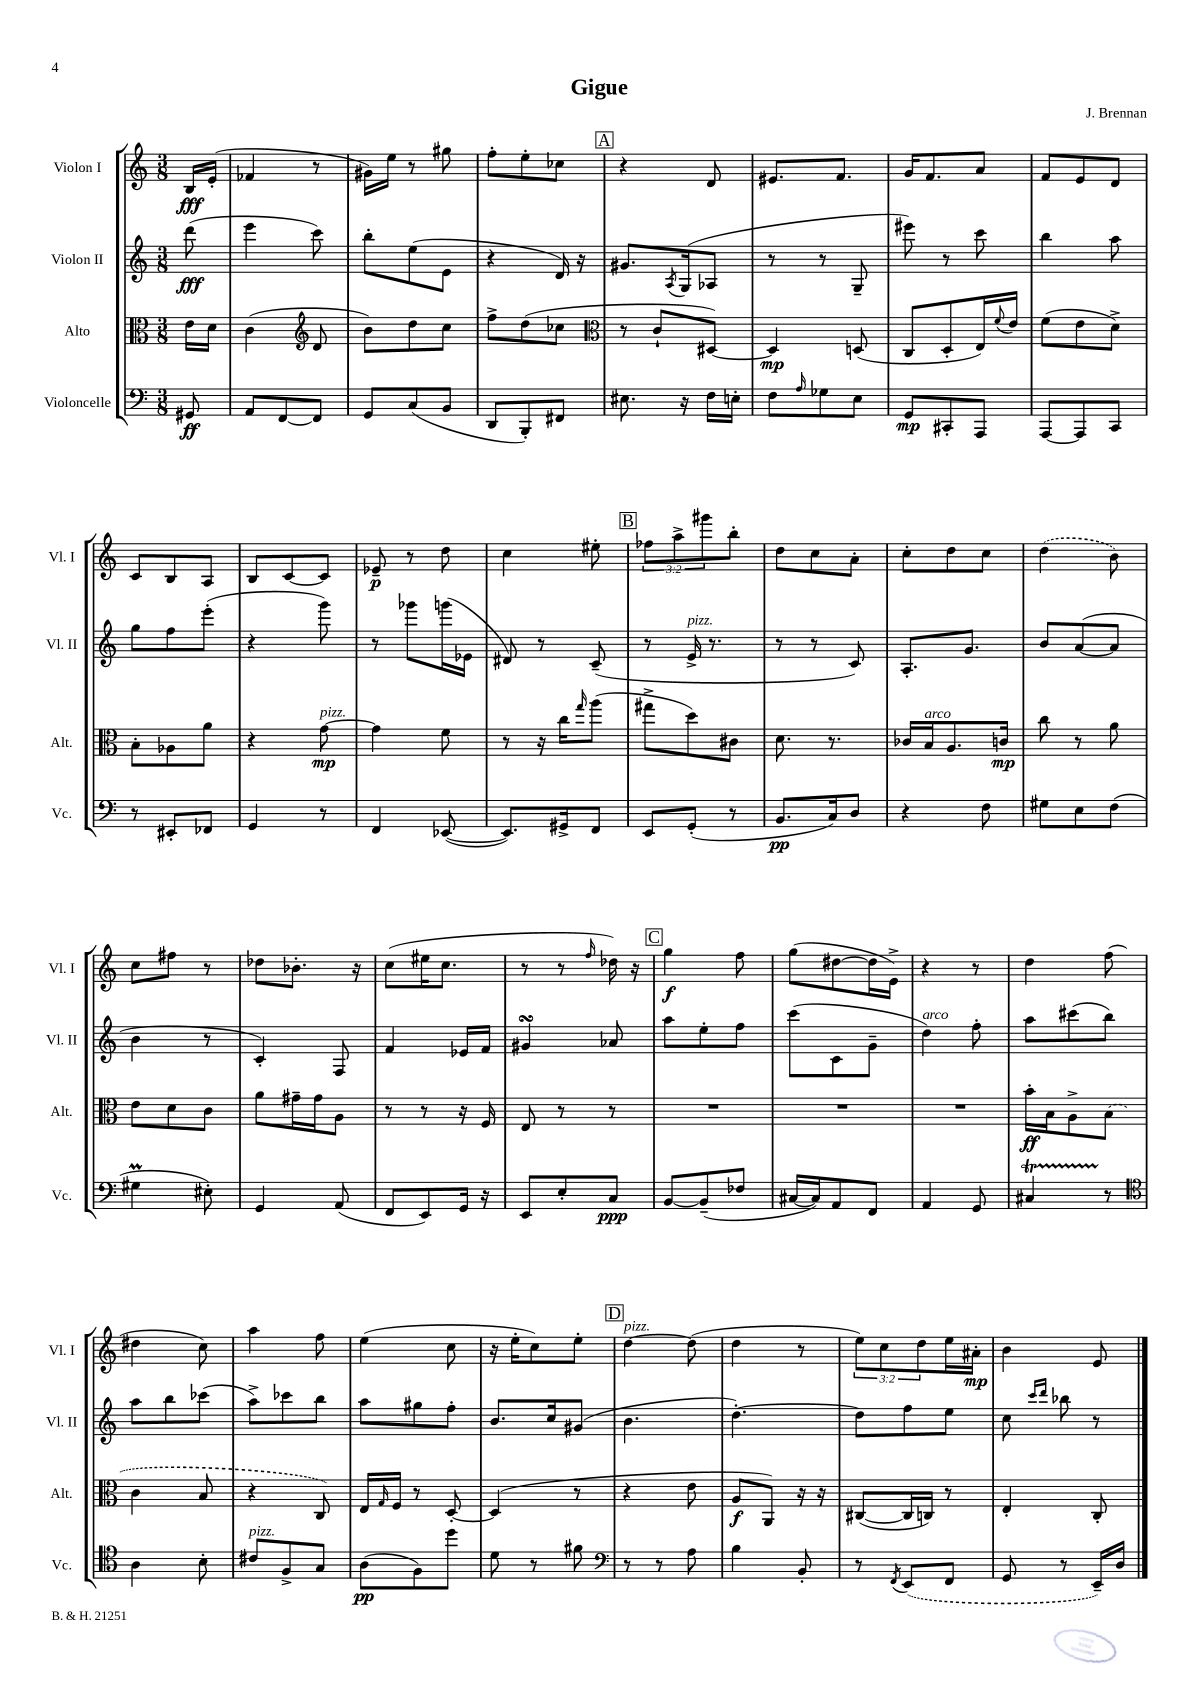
\header { title = "Gigue" composer = "J. Brennan" }
<<
\new StaffGroup <<
\new Staff = "s0" \with { instrumentName = "Violon I" shortInstrumentName = "Vl. I" } {
    \clef treble \key c \major \numericTimeSignature \time 3/8 \override Staff.TupletNumber.text = #tuplet-number::calc-fraction-text \partial 8
    b16\fff e'16-.( |
    fes'4 r8 |
    gis'16) e''16 r8 gis''8 |
    f''8-. e''8-. ces''8 |
    \mark \markup { \box "A" } r4 d'8 |
    eis'8. f'8. |
    g'16 f'8. a'8 |
    f'8 e'8 d'8 |
    c'8 b8 a8 |
    b8 c'8~ c'8 |
    ees'8--\p r8 d''8 |
    c''4 eis''8-. |
    \mark \markup { \box "B" } \tuplet 3/2 { fes''8 a''8-> gis'''8 } b''8-. |
    d''8 c''8 a'8-. |
    c''8-. d''8 c''8 |
    \once \slurDashed d''4( b'8) |
    c''8 fis''8 r8 |
    des''8 bes'8.-. r16 |
    c''8( eis''16 c''8. |
    r8 r8 \grace { f''16 } des''16) r16 |
    \mark \markup { \box "C" } g''4\f f''8 |
    g''8( dis''8~ dis''16 e'16->) |
    r4 r8 |
    d''4 f''8( |
    dis''4 c''8) |
    a''4 f''8 |
    e''4( c''8 |
    r16 e''16-. c''8) e''8-. |
    \mark \markup { \box "D" } d''4~^\markup { \italic "pizz." } d''8( |
    d''4 r8 |
    \tuplet 3/2 { e''8) c''8 d''8 } e''16 ais'16-.\mp |
    b'4 e'8 \bar "|." |
}
\new Staff = "s1" \with { instrumentName = "Violon II" shortInstrumentName = "Vl. II" } {
    \clef treble \key c \major \numericTimeSignature \time 3/8 \partial 8
    d'''8\fff( |
    e'''4 c'''8) |
    b''8-. e''8( e'8 |
    r4 d'16) r16 |
    \mark \markup { \box "A" } gis'8. \acciaccatura { a8 } g16( aes8 |
    r8 r8 g8-- |
    eis'''8) r8 c'''8 |
    b''4 a''8 |
    g''8 f''8 e'''8-.( |
    r4 g'''8) |
    r8 ges'''8 g'''16( ees'16 |
    dis'8) r8 c'8--( |
    \mark \markup { \box "B" } r8 e'16->^\markup { \italic "pizz." } r8. |
    r8 r8 c'8) |
    a8.-. g'8. |
    b'8 a'8~( a'8 |
    b'4 r8 |
    c'4-.) f8 |
    f'4 ees'16 f'16 |
    gis'4\turn aes'8 |
    \mark \markup { \box "C" } a''8 e''8-. f''8 |
    c'''8( c'8 g'8-- |
    d''4^\markup { \italic "arco" }) f''8-. |
    a''8 cis'''8( b''8) |
    a''8 b''8 ces'''8( |
    a''8->) ces'''8 b''8 |
    a''8 gis''8 f''8-. |
    b'8. c''16 gis'8( |
    \mark \markup { \box "D" } b'4. |
    d''4.~-.) |
    d''8 f''8 e''8 |
    c''8 \grace { c'''16 d'''16 } bes''8 r8 \bar "|." |
}
\new Staff = "s2" \with { instrumentName = "Alto" shortInstrumentName = "Alt." } {
    \clef alto \key c \major \numericTimeSignature \time 3/8 \partial 8
    e'16 d'16 |
    c'4( \clef treble d'8 |
    b'8) d''8 c''8 |
    f''8-> d''8( ces''8 |
    \mark \markup { \box "A" } \clef alto r8 c'8-! dis8~) |
    dis4\mp d8( |
    c8 d8-. e16) \appoggiatura { f'8 } e'16 |
    f'8( e'8 d'8->) |
    b8-. aes8 a'8 |
    r4 g'8~\mp^\markup { \italic "pizz." } |
    g'4 f'8 |
    r8 r16 c''16 \grace { g''16 } a''8( |
    \mark \markup { \box "B" } gis''8-> d''8) cis'8 |
    d'8. r8. |
    ces'16 b16^\markup { \italic "arco" } a8. c'16\mp |
    c''8 r8 a'8 |
    e'8 d'8 c'8 |
    a'8 gis'16-- gis'16 a8 |
    r8 r8 r16 f16 |
    e8 r8 r8 |
    \mark \markup { \box "C" } R4. |
    R4. |
    R4. |
    b'16-.\ff b16 a8-> \once \slurDashed b8( |
    c'4 b8 |
    r4 c8) |
    e16 \grace { g16 } f16 r8 d8~-. |
    d4( r8 |
    \mark \markup { \box "D" } r4 e'8 |
    a8\f a,8) r16 r16 |
    cis8~( cis16 c16) r8 |
    e4-. c8-. \bar "|." |
}
\new Staff = "s3" \with { instrumentName = "Violoncelle" shortInstrumentName = "Vc." } {
    \clef bass \key c \major \numericTimeSignature \time 3/8 \partial 8
    gis,8\ff |
    a,8 f,8~ f,8 |
    g,8 c8( b,8 |
    d,8 b,,8-.) fis,8 |
    \mark \markup { \box "A" } eis8. r16 f16 e16-. |
    f8 \grace { a16 } ges8 e8 |
    g,8\mp cis,8-. a,,8 |
    a,,8~ a,,8 c,8 |
    r8 eis,8-. fes,8 |
    g,4 r8 |
    f,4 ees,8~( |
    ees,8.) gis,16-> f,8 |
    \mark \markup { \box "B" } e,8 g,8-.( r8 |
    b,8.\pp c16) d8 |
    r4 f8 |
    gis8 e8 f8( |
    gis4\prall eis8-.) |
    g,4 a,8( |
    f,8 e,8) g,16 r16 |
    e,8 e8-. c8\ppp |
    \mark \markup { \box "C" } b,8~ b,8--( fes8 |
    cis16~ cis16) a,8 f,8 |
    a,4 g,8 |
    cis4\startTrillSpan r8\stopTrillSpan |
    \clef tenor a4 b8-. |
    cis'8^\markup { \italic "pizz." } f8-> g8 |
    a8\pp( f8) d''8 |
    d'8 r8 fis'8 |
    \mark \markup { \box "D" } \clef bass r8 r8 a8 |
    b4 b,8-. |
    r8 \acciaccatura { f,8 } \once \slurDashed e,8( f,8 |
    g,8 r8 e,16--) d16 \bar "|." |
}
>>
>>
\layout { \context { \Score \remove "Bar_number_engraver" } }
